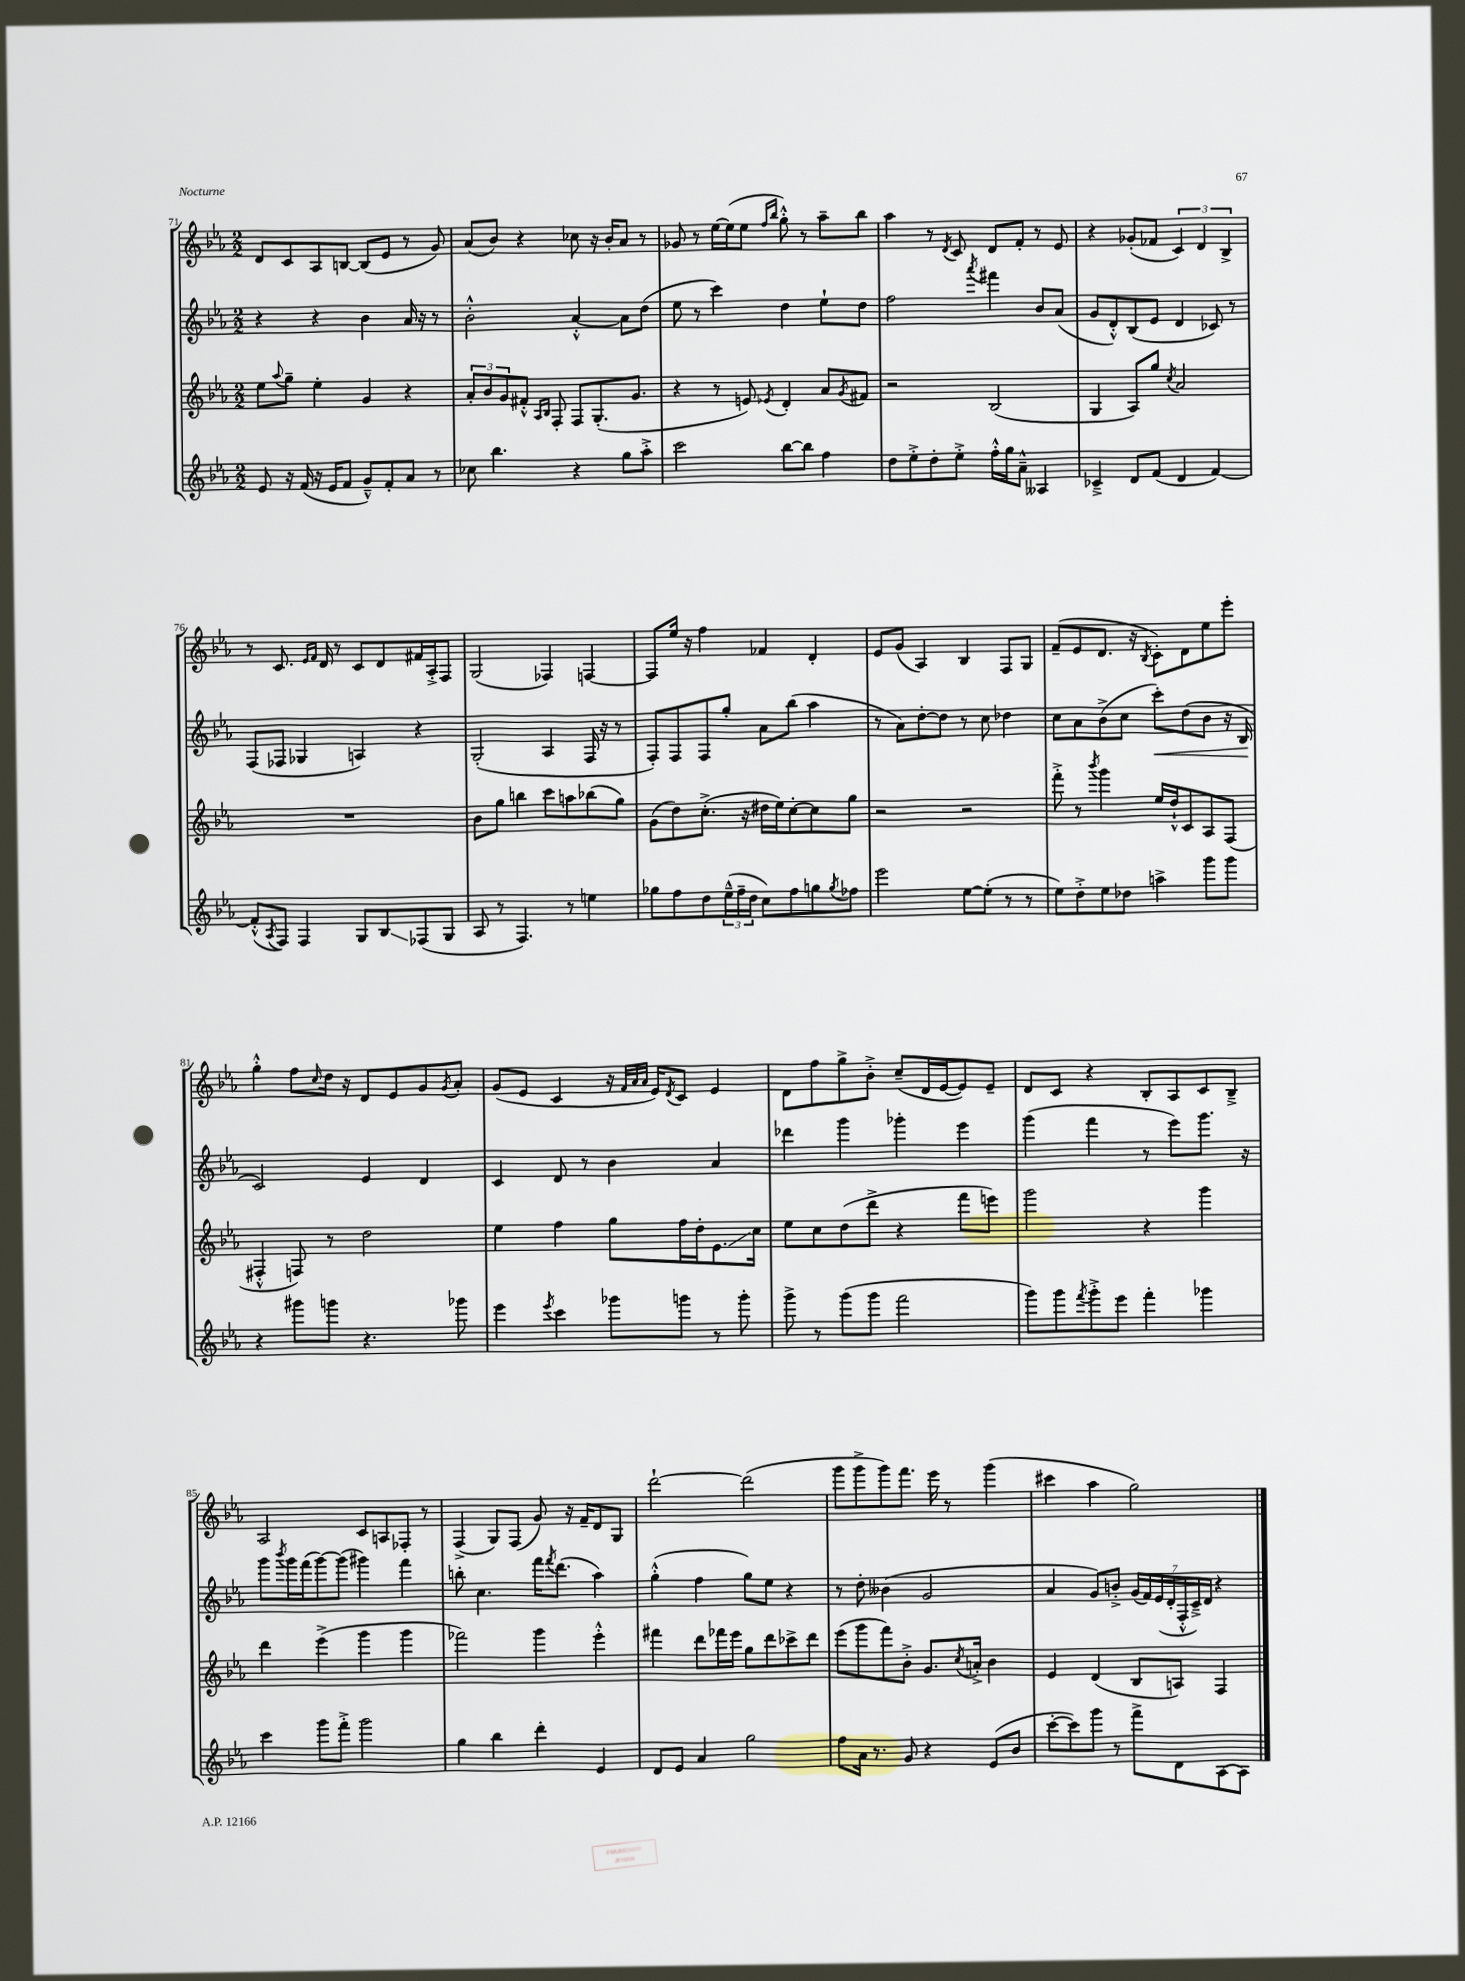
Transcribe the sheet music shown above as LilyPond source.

<<
\new StaffGroup <<
\new Staff = "s0" {
    \clef treble \key ees \major \numericTimeSignature \time 2/2
    d'8 c'8 aes8 b8~ b8( ees'8 r8 g'8) |
    aes'8( bes'8) r4 ces''8 r16 bes'16-. aes'8 r8 |
    ges'8 r8 ees''16~ ees''16( ees''8 \grace { f''16 bes''16 } g''8-.-^) r8 aes''8-- bes''8 |
    aes''4 r8 \acciaccatura { d'8 } c'8 d'8 f'8-. r8 ees'8 |
    r4 ges'8-.( fes'8 \tuplet 3/2 { c'4) d'4 bes4-> } |
    r8 c'8. \grace { ees'16 f'16 } d'16 r8 c'8 d'8 fis'16 aes16-.-> f8 |
    g2( fes4) f4~ |
    f8 ees''16 r16 f''4 fes'4 d'4-. |
    ees'8 g'8( aes4) bes4 f8 g8 |
    f'8--( ees'8 d'8. r16 \acciaccatura { bes8 } c'8-.) d'8 ees''8 ees'''8-. |
    g''4-.-^ f''8 \grace { c''16 } d''16 r16 d'8 ees'8 g'8 \acciaccatura { g'8 } aes'8-. |
    g'8( ees'8 c'4 r16 \grace { f'32 aes'32 aes'32 } ees'16) \acciaccatura { d'8 } c'8 ees'4 |
    d'8 f''8 g''8-> bes'8-.-> c''8--( d'16 ees'16~ ees'8) ees'8-- |
    d'8 c'8 r4 bes8-. aes8 c'8 bes8---> |
    aes2 c'8 a8 fes8-. r8 |
    f4->( g8) f8( g'8) r16 f'16-- d'8 g8 |
    d'''2~-! d'''2( |
    g'''8 g'''8-> g'''8) f'''8. ees'''16 r8 g'''4( |
    cis'''4 aes''4 g''2) \bar "|." |
}
\new Staff = "s1" {
    \clef treble \key ees \major \numericTimeSignature \time 2/2
    r4 r4 bes'4 aes'16 r16 r8 |
    bes'2-.-^ aes'4~-.-^ aes'8 d''8( |
    ees''8 r8 c'''4) d''4 ees''8-! d''8 |
    f''2 \acciaccatura { aes'''8 } fis'''4 bes'8 aes'8( |
    g'8 d'8-.-^) bes8( ees'8 d'4 ces'8) r8 |
    f8( fes8 ges4 a4) r4 |
    g2-.( aes4 f16 r16 r8 |
    f8-.) f8 f8 g''8-. aes'8 bes''8( aes''4 |
    r8 aes'8) d''8~-. d''8 r8 c''8 des''4 |
    c''8 aes'8 bes'8->( c''8 c'''8-.\<) d''8( bes'8 r16 bes16\! |
    c'2) ees'4 d'4 |
    c'4 d'8 r8 bes'4 aes'4 |
    des'''4 g'''4 ges'''4-. ees'''4 |
    g'''4( f'''4 r8 ees'''8) g'''8. r16 |
    g'''8 \acciaccatura { bes'''8 } g'''16 f'''16( g'''8~) g'''8( gis'''4) f'''4 |
    b''8-. c''4. f'''16 \acciaccatura { f'''8 } d'''8.( aes''4) |
    g''4-.-^( f''4 g''8) ees''8 r4 |
    r8 d''8-. beses'4( g'2 |
    aes'4 g'8) b'8-.-> \tuplet 7/4 { g'16( f'16) ees'16( d'16-. f16-.-^ c'16--->) d'16 } r4 \bar "|." |
}
\new Staff = "s2" {
    \clef treble \key ees \major \numericTimeSignature \time 2/2
    ees''8 \appoggiatura { aes''8 } g''8-- ees''4-. g'4 r4 |
    \tuplet 3/2 { aes'8-. bes'8 g'8 } fis'8-.-^ \grace { aes16 bes16 } f8-. f8 g8.-.( g'8. |
    r4 r8 e'8) \acciaccatura { ees'8 } d'4-. aes'8 \acciaccatura { g'8 } fis'8 |
    r2 bes2( |
    g4 aes8) g''8 \acciaccatura { c''8 } aes'2 |
    R1 |
    bes'8 g''8 b''4 c'''8 a''8 bes''8( g''8) |
    g'8( d''8) c''8.-.->( r16 dis''16 ees''16) c''8~-. c''8 g''8 |
    r2 r2 |
    f'''8-.-> r8 \acciaccatura { bes'''8 } g'''4 ees''16 d''16-!-^ c'8 aes8 f8( |
    fis4-.-^ f8) r8 d''2 |
    ees''4 f''4 g''8 f''16 d''16-. ees'8.\glissando c''16 |
    ees''8 c''8 d''8( d'''8-> r4 f'''8 e'''8) |
    g'''2 r4 g'''4 |
    d'''4 ees'''4->( g'''4 g'''4 |
    fes'''2) g'''4 ees'''4-.-^ |
    fis'''4 d'''8 fes'''16 ees'''16 g''8 d'''8 ces'''8-> d'''8 |
    ees'''8( g'''8 f'''8) bes'8-.-> g'8. \acciaccatura { c''8 } a'16-.-> bes'4 |
    ees'4 d'4( bes8 a8) f4 \bar "|." |
}
\new Staff = "s3" {
    \clef treble \key ees \major \numericTimeSignature \time 2/2
    ees'8 r16 f'16( r16 ees'16 f'8 g'8---^) f'8-. aes'8 r8 |
    ces''8 bes''4. r4 g''8 aes''8-.-> |
    c'''2 bes''8~ bes''8 f''4 |
    d''8 ees''8-.-> d''8-. ees''8-.-> f''16-.-^ g''16 aes'8---^ aeses4 |
    ces'4---> d'8 f'8( d'4 f'4~) |
    f'8-.-^( \acciaccatura { aes8 } f8) f4 g8 bes8\glissando fes8( g8 |
    aes8 r8 f4.) r8 e''4 |
    ges''8 f''8 d''8 \tuplet 3/2 { ees''16---^( f''16-- d''16 } c''8) f''8 g''8 \acciaccatura { g''8 } fes''8 |
    ees'''2 ees''8~ ees''8-.( r8 r8 |
    ees''8) d''8-.-> ees''8 des''8 a''4-> g'''8 g'''8 |
    r4 gis'''8 g'''8 r4. ges'''8 |
    ees'''4 \acciaccatura { ees'''8 } c'''4 ges'''8 g'''8 r8 g'''8-. |
    g'''8-> r8 g'''8( g'''8 f'''2 |
    g'''8) g'''8 \acciaccatura { f'''8 } g'''8-.-> ees'''8 f'''4-. ges'''4 |
    c'''4 g'''8 f'''8-.-> g'''2 |
    g''4 bes''4 d'''4-. ees'4 |
    d'8 ees'8 aes'4 g''2 |
    f''8 aes'16 r8. g'8 r4 ees'8( bes'8 |
    c'''8~-. c'''8) g'''8 r8 f'''8-> d'8 aes8~ aes8 \bar "|." |
}
>>
>>
\layout { \context { \Score currentBarNumber = #71 } }
